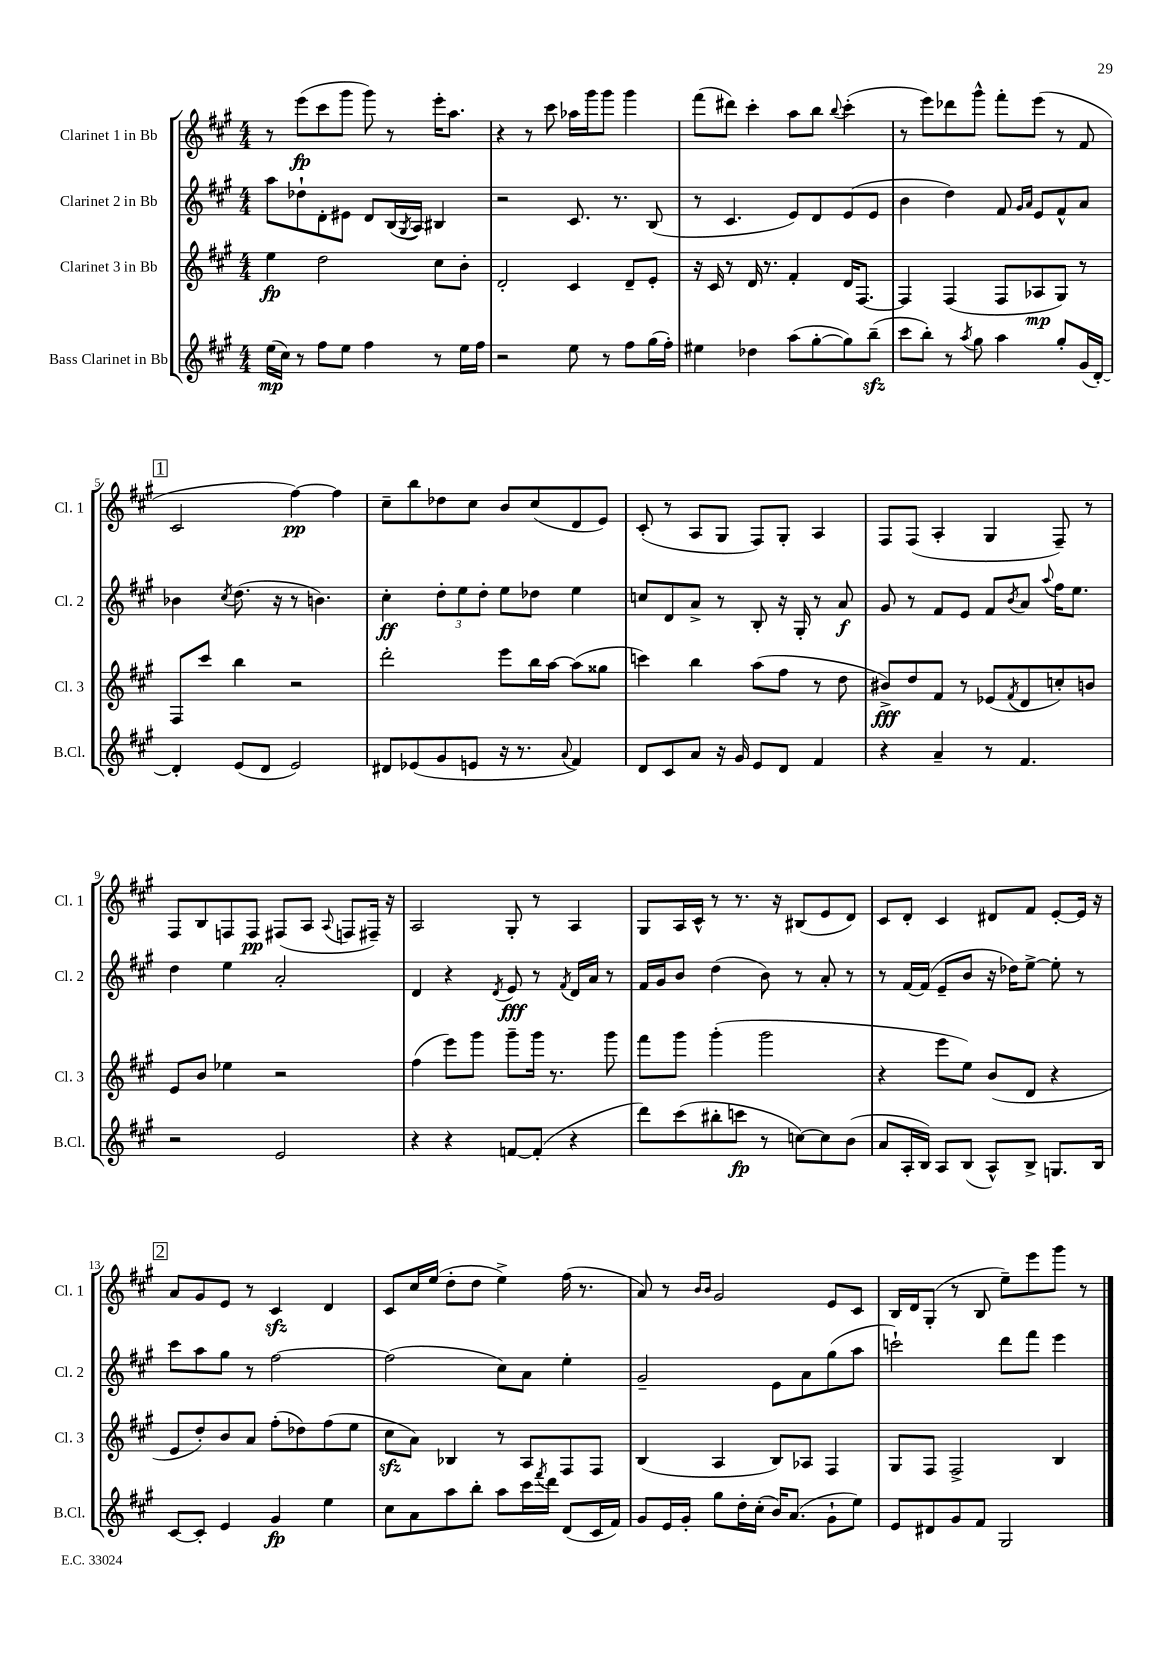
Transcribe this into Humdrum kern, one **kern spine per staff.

**kern	**kern	**kern	**kern
*staff4	*staff3	*staff2	*staff1
*clefG2	*clefG2	*clefG2	*clefG2
*k[f#c#g#]	*k[f#c#g#]	*k[f#c#g#]	*k[f#c#g#]
*M4/4	*M4/4	*M4/4	*M4/4
(16ee	4ee	8aa	8r
16cc#)	.	.	.
8r	.	8dd-`	(8eee
8ff#	2dd	8d'	8ccc#
8ee	.	8e#	8ggg#
4ff#	.	8d	8ggg#)
.	.	(16B	8r
.	.	8qG#	.
.	.	16A)	.
8r	8cc#	4B#	16eee'
.	.	.	8.aa
16ee	8b'	.	.
16ff#	.	.	.
=	=	=	=
2r	2d'	2r	4r
.	.	.	8r
.	.	.	8ccc#
8ee	4c#	8.c#	16aa-
.	.	.	16ggg#
8r	.	.	8ggg#
.	.	8.r	.
8ff#	8d~	.	4ggg#
(16gg#	8e'	(8B	.
16ff#')	.	.	.
=	=	=	=
4ee#	16r	8r	(8fff#
.	16c#	.	.
.	8r	4.c#	8ddd#)
4dd-	16d	.	4ccc#'
.	8.r	.	.
(8aa	4f#'	8e)	8aa
[8gg#'	.	8d	8bb
.	.	.	8qqbb
8gg#])	16d	(8e	(4ccc#'
.	[8.F#	.	.
(8bb~	.	8e	.
=	=	=	=
8ccc#	4F#]	4b	8r
8bb')	.	.	8eee)
8r	(4F#	4dd)	8ddd-
8qaa	.	.	.
8gg#	.	.	8ggg#^^
4aa	8F#	8f#	8fff#'
.	.	16qqg#	.
.	.	16qqa	.
.	8A-	8e	(8eee
8gg#'	8G#)	8f#^^	8r
(16g#	8r	8a	8f#
[16d')	.	.	.
=	=	=	=
4d']	8F#	4b-	2c#
.	8ccc#	.	.
.	.	8qcc#	.
(8e	4bb	(8.dd	.
8d	.	.	.
.	.	16r	.
2e)	2r	8r	[4ff#)
.	.	4.b)	.
.	.	.	4ff#]
=	=	=	=
8d#	2ddd'	4cc#'	8cc#~
(8e-	.	.	8bb
8g#	.	12dd'	8dd-
.	.	12ee	.
8e	.	.	8cc#
.	.	12dd'	.
16r	8eee	8ee	8b
8.r	.	.	.
.	16bb	8dd-	(8cc#
.	[16aa	.	.
8qqa	.	.	.
4f#)	(8aa]	4ee	8d
.	8gg##	.	8e)
=	=	=	=
8d	4ccc)	8cc	(8c#'
8c#	.	8d	8r
8a	4bb	8a^	8A
16r	.	8r	8G#
16g#	.	.	.
8e	(8aa	8B'	8F#)
8d	8ff#	16r	8G#'
.	.	16G#'	.
4f#	8r	8r	4A
.	8dd	8a	.
=	=	=	=
4r	8b#^)	8g#	8F#
.	8dd	8r	(8F#
4a~	8f#	8f#	4A'
.	8r	8e	.
8r	(8e-	8f#	4G#
.	8qf#	8qb	.
4.f#	8d	8a	.
.	.	8qqaa	.
.	8cc')	16ff#	8F#~)
.	.	8.ee	.
.	8b	.	8r
=	=	=	=
2r	8e	4dd	8F#
.	8b	.	8B
.	4ee-	4ee	8F
.	.	.	8F
2e	2r	2a'	(8F#
.	.	.	8A
.	.	.	8qqA
.	.	.	8F
.	.	.	16F#~)
.	.	.	16r
=	=	=	=
4r	(4ff#	4d	2A
4r	8eee)	4r	.
.	8ggg#	.	.
.	.	8qd	.
[8f	8ggg#~	8e	8G#'
(8f']	16ggg#	8r	8r
.	8.r	.	.
.	.	8qf#	.
4r	.	16d	4A
.	.	16a	.
.	8ggg#	8r	.
=	=	=	=
8ddd)	8fff#	16f#	8G#
.	.	16g#	.
(8ccc#	8ggg#	8b	16A
.	.	.	16c#^^
8bb#'	(4ggg#'	(4dd	8r
8ccc	.	.	8.r
8r	2ggg#	8b)	.
.	.	.	16r
[8cc)	.	8r	(8B#
8cc]	.	8a'	8e
(8b	.	8r	8d)
=	=	=	=
8a	4r	8r	8c#
16A'	.	[16f#	8d'
16B)	.	(16f#]	.
8A	8eee	8e~	4c#
(8B	8ee)	8b	.
8A^^)	(8b	16r	8d#
.	.	16dd-)	.
8B^	8d	[8ee^	8f#
8.G	4r	8ee']	[8e'
.	.	8r	16e]
16B	.	.	16r
=	=	=	=
[8c#	8e	8ccc#	8a
8c#']	8dd')	8aa	8g#
4e	8b	8gg#	8e
.	8a	8r	8r
4g#	(8ff#'	[2ff#	4c#
.	8dd-)	.	.
4ee	(8ff#	.	4d
.	8ee	.	.
=	=	=	=
8cc#	8cc#	(2ff#]	8c#
8a	8a)	.	16cc#
.	.	.	(16ee
8aa	4B-	.	8dd'
8bb'	.	.	8dd
8aa	8r	8cc#)	4ee^)
16ccc#	8A	8a	.
8qfff#	.	.	.
16ddd	.	.	.
(8d	8F#	4ee'	(16ff#
.	.	.	8.r
16c#	8F#	.	.
16f#)	.	.	.
=	=	=	=
8g#	(4B	2g#~	8a)
16e	.	.	8r
16g#'	.	.	.
.	.	.	16qqb
.	.	.	16qqb
8gg#	4A	.	2g#
16dd'	.	.	.
(16cc#'	.	.	.
16b)	8B)	8e	.
(8.a	.	.	.
.	8A-	8a	.
8g#`	4F#	(8gg#	8e
8ee)	.	8aa	8c#
=	=	=	=
8e	8G#	2ccc`)	16B
.	.	.	16d
8d#	8F#	.	(8G#'
8g#	2F#^	.	8r
8f#	.	.	8B
2G#	.	8ddd	8ee~)
.	.	8fff#	8eee
.	4B	4eee	8ggg#
.	.	.	8r
==	==	==	==
*-	*-	*-	*-
